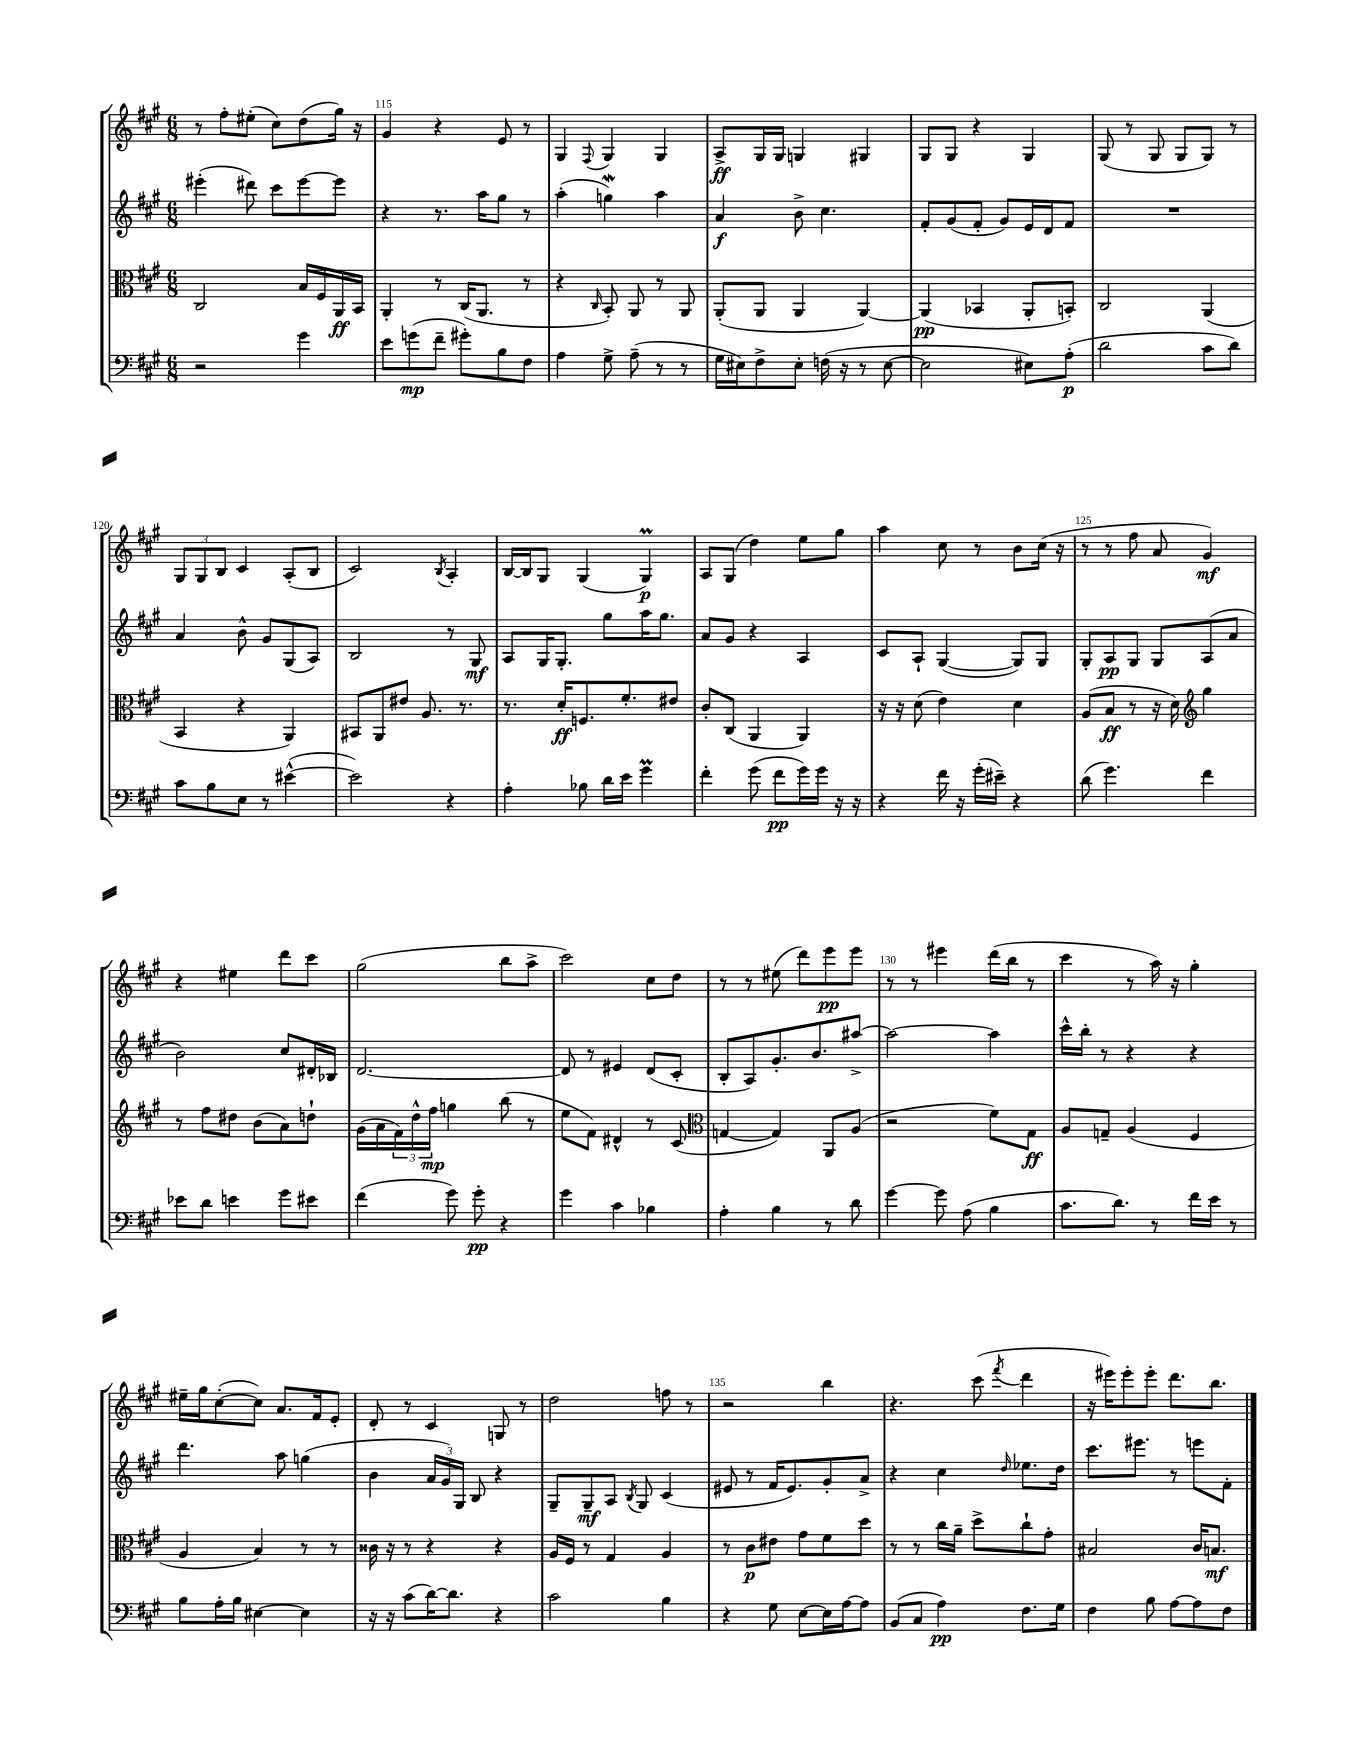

**kern	**kern	**kern	**kern
*staff4	*staff3	*staff2	*staff1
*clefF4	*clefC3	*clefG2	*clefG2
*k[f#c#g#]	*k[f#c#g#]	*k[f#c#g#]	*k[f#c#g#]
*M6/8	*M6/8	*M6/8	*M6/8
2r	2C#	(4eee#'	8r
.	.	.	8ff#'
.	.	8ddd#)	(8ee#'
.	.	8ccc#	8cc#)
4g#	16B	[8eee#	(8dd
.	16F#	.	.
.	16AA	8eee#]	16gg#)
.	16BB	.	16r
=	=	=	=
8e	4AA'	4r	4g#
(8g	.	.	.
8f#~	8r	8.r	4r
8g#')	(16C#	.	.
.	8.AA	16aa	.
8B	.	8gg#	8e
8F#	8r	8r	8r
=	=	=	=
4A	4r	(4aa'	4G#
.	16qqC#	.	8qqF#
8G#^	8BB')	4gg)	4G#
(8A~	8AA	.	.
8r	8r	4aa	4G#
8r	8AA	.	.
=	=	=	=
16G#	(8AA'	4a	8A^
16E#)	.	.	.
8F#^	8AA	.	16G#
.	.	.	16G#
8E#'	4AA	8b^	4G
(16F	.	4.cc#	.
16r	.	.	.
8r	[4AA)	.	4G#
[8E#	.	.	.
=	=	=	=
2E#]	(4AA]	8f#'	8G#
.	.	(8g#	8G#
.	4BB-	8f#'	4r
.	.	8g#)	.
8E#)	8AA'	16e	4G#
.	.	16d	.
(8A'	8BB')	8f#	.
=	=	=	=
2d	2C#	2.r	(8G#
.	.	.	8r
.	.	.	8G#
.	.	.	8G#
8c#	(4AA	.	8G#)
8d)	.	.	8r
=	=	=	=
8c#	4BB	4a	12G#
.	.	.	12G#
8B	.	.	.
.	.	.	12B
8E	4r	8b^^	4c#
8r	.	8g#	.
([4e#^^	4AA)	(8G#	(8A'
.	.	8A)	8B
=	=	=	=
2e#])	8BB#	2B	2c#)
.	8AA	.	.
.	8e#	.	.
.	8.A	.	.
.	.	.	8qB
4r	.	8r	4A'
.	8.r	.	.
.	.	8G#	.
=	=	=	=
4A'	8.r	8A	[16B
.	.	.	16B]
.	.	16G#	8G#
.	16d'	8.G#'	.
8B-	8.F	.	(4G#
16d	.	8gg#	.
16e	8.f#'	.	.
4g#	.	16aa	4G#)
.	.	8.gg#	.
.	8e#	.	.
=	=	=	=
4f#'	8c#'	8a	8A
.	(8C#	8g#	(8G#
(8g#	4AA	4r	4dd)
8f#	.	.	.
16g#)	4AA)	4A	8ee
16g#	.	.	.
16r	.	.	8gg#
16r	.	.	.
=	=	=	=
4r	16r	8c#	4aa
.	16r	.	.
.	(8d	8A`	.
16f#	4e)	([4G#	8cc#
16r	.	.	.
(16g#'	.	.	8r
16e#~)	.	.	.
4r	4d	8G#])	8b
.	.	8G#	(16cc#
.	.	.	16r
=	=	=	=
(8d	(8A	8G#'	8r
4.g#)	8B	8A	8r
.	8r	8G#	8ff#
.	16r	8G#	8a
.	16d)	.	.
*	*clefG2	*	*
4f#	4gg#	(8A	4g#)
.	.	8a	.
=	=	=	=
8e-	8r	2b)	4r
8d	8ff#	.	.
4e	8dd#	.	4ee#
.	(8b	.	.
8g#	8a)	8cc#	8ddd
8e#	8dd`	16d#'	8ccc#
.	.	16B-	.
=	=	=	=
(4f#	(16g#	[2.d	(2gg#
.	16a	.	.
.	24f#)	.	.
.	24dd^^	.	.
.	24ff#	.	.
8g#)	4gg	.	.
8g#'	.	.	.
4r	(8bb	.	8bb
.	8r	.	8aa^
=	=	=	=
4g#	8ee	8d]	2ccc#)
.	8f#)	8r	.
4c#	4d#^^	4e#	.
4B-	8r	(8d	8cc#
.	(8c#	8c#'	8dd
=	=	=	=
*	*clefC3	*	*
4A'	[4G	8B'	8r
.	.	8A)	8r
4B	4G])	8.g#'	(8ee#
.	.	.	8ddd)
.	.	8.b	.
8r	8AA	.	8eee
8d	(8A	[8aa#^	8eee
=	=	=	=
[4g#	2r	2aa#_	8r
.	.	.	8r
8g#]	.	.	4eee#
(8A	.	.	.
4B	8f#)	4aa#]	(16ddd
.	.	.	16bb
.	8G#	.	8r
=	=	=	=
8.c#	8A	16ccc#^^	4ccc#
.	.	16bb'	.
.	8G~	8r	.
8.d)	.	.	.
.	(4A	4r	8r
8r	.	.	16aa)
.	.	.	16r
16f#	4F#	4r	4gg#'
16e	.	.	.
8r	.	.	.
=	=	=	=
8B	4A	4.ddd	16ee#~
.	.	.	16gg#
16A'	.	.	([8cc#'
16B	.	.	.
[4E#	4B)	.	8cc#])
.	.	8aa	8.a
4E#]	8r	(4gg	.
.	.	.	16f#
.	8r	.	8e'
=	=	=	=
16r	16c##	4b	8d'
16r	16r	.	.
(8c#	8r	.	8r
[16d)	4r	24a	4c#
.	.	24g#)	.
8.d]	.	.	.
.	.	24G#	.
.	.	8B	.
4r	4r	4r	8G
.	.	.	8r
=	=	=	=
2c#	16A	8G#~	2dd
.	16F#	.	.
.	8r	8G#~	.
.	4G#	8A	.
.	.	8qB	.
.	.	8G#	.
4B	4A	(4c#	8ff
.	.	.	8r
=	=	=	=
4r	8r	8e#	2r
.	8c#	8r	.
8G#	8e#	16f#	.
.	.	8.e#)	.
[8E	8g#	.	.
16E]	8f#	8g#'	4bb
[16A	.	.	.
8A]	8dd	8a^	.
=	=	=	=
(8BB	8r	4r	4.r
8C#	8r	.	.
4A)	16cc#	4cc#	.
.	16a~	.	.
.	8dd^	.	(8ccc#
.	.	16qqdd	8qfff#
8.F#	8cc#`	8.ee-	4ddd
.	8g#'	.	.
16G#	.	16dd	.
=	=	=	=
4F#	2B#	8.ccc#	16r
.	.	.	16eee#)
.	.	.	8eee#'
.	.	8.eee#	.
8B	.	.	8eee#'
[8A	.	8r	8.ddd
8A]	16c#	8eee	.
.	8.B	.	8.bb
8F#	.	8f#'	.
==	==	==	==
*-	*-	*-	*-
